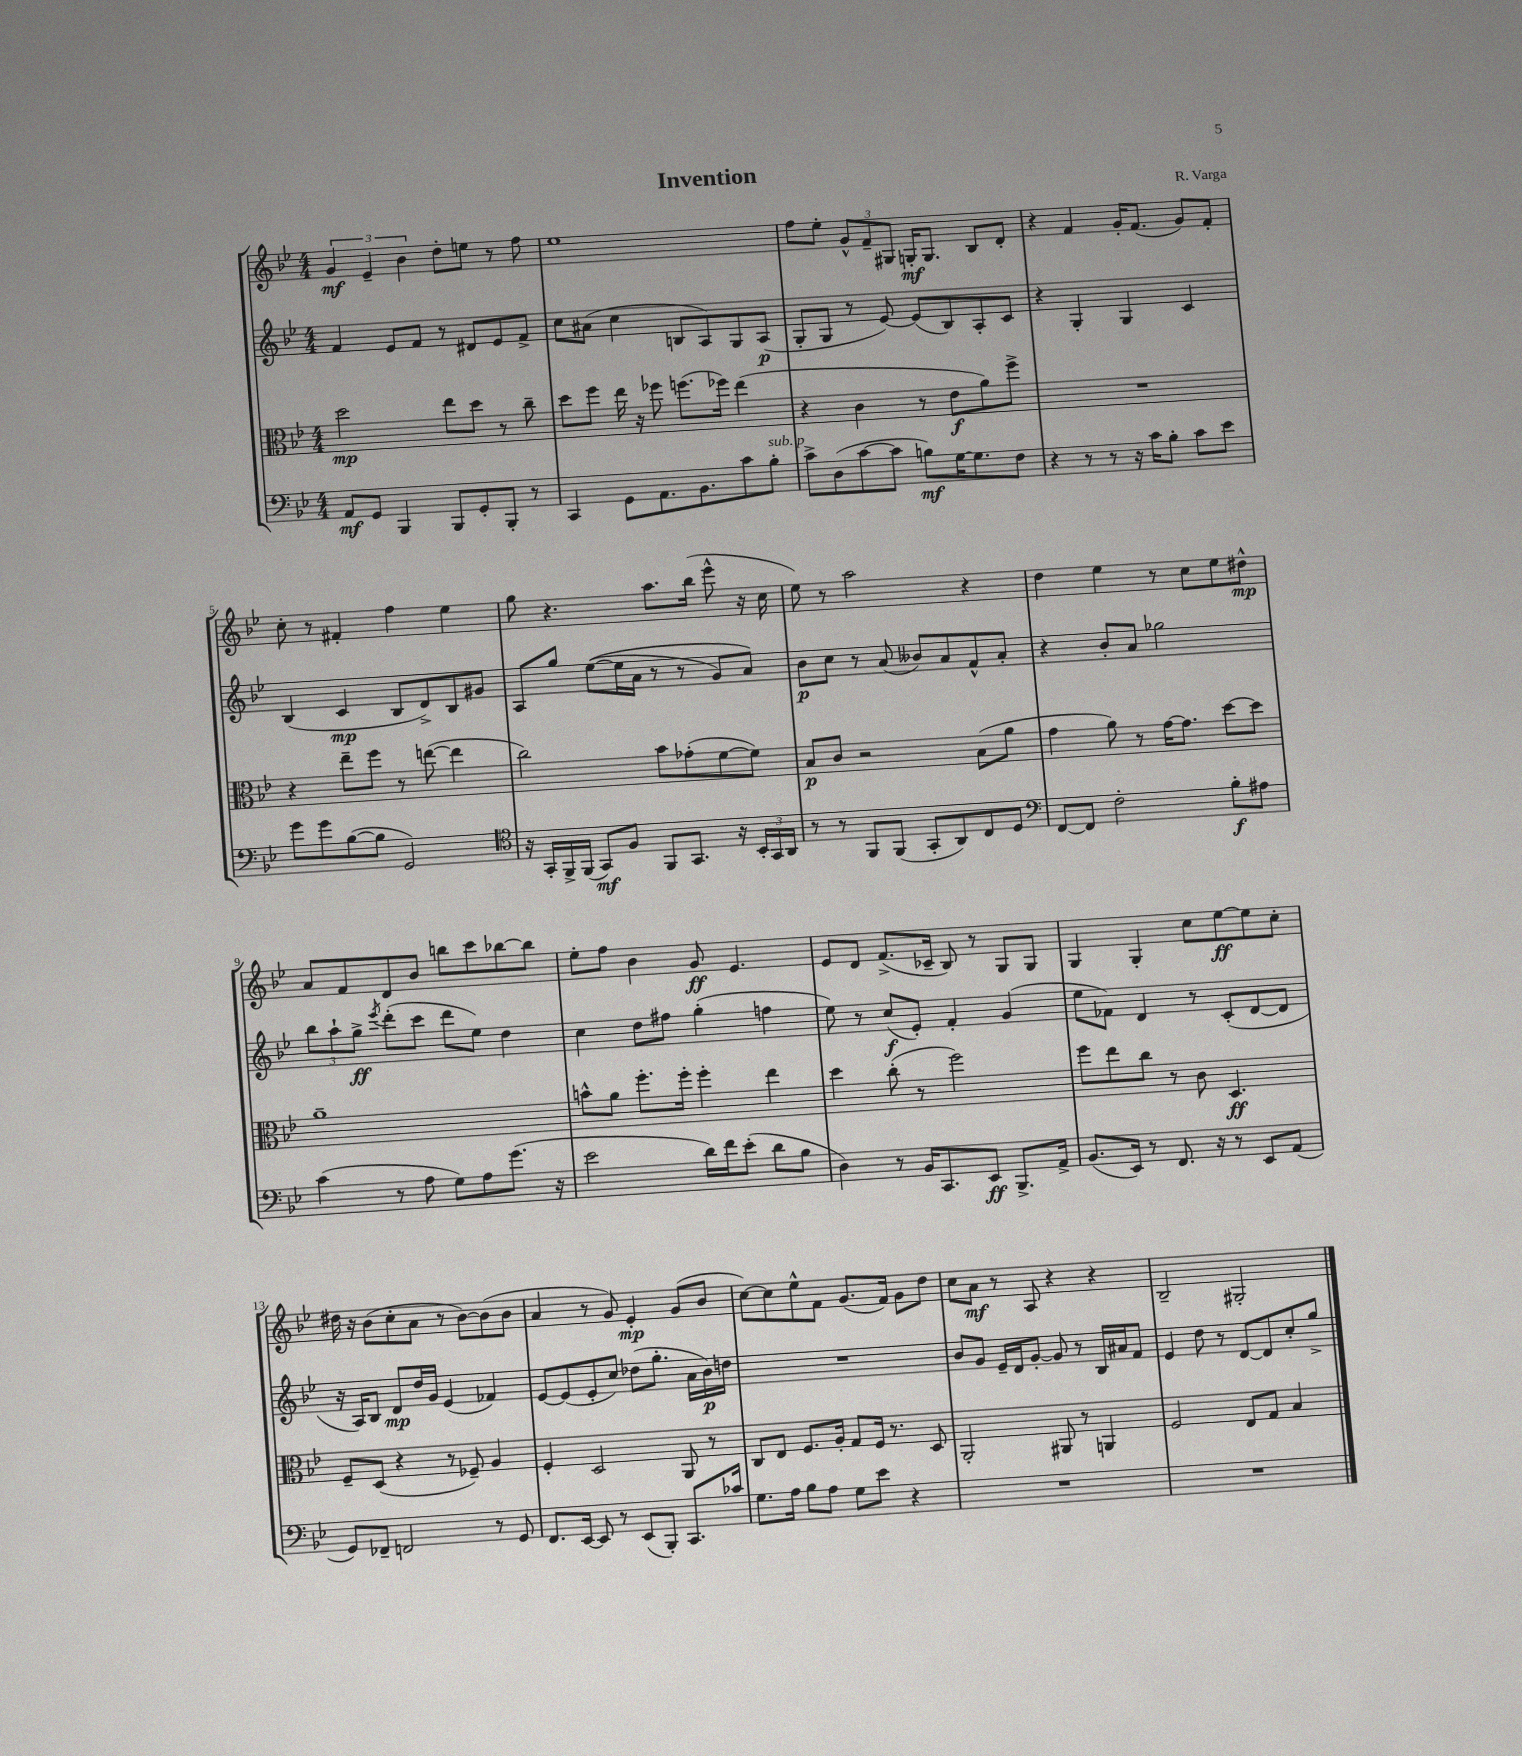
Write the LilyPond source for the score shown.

\header { title = "Invention" composer = "R. Varga" }
<<
\new StaffGroup <<
\new Staff = "s0" {
    \clef treble \key bes \major \numericTimeSignature \time 4/4
    \tuplet 3/2 { g'4\mf ees'4-- bes'4 } d''8-. e''8 r8 f''8 |
    ees''1 |
    f''8 ees''8-. \tuplet 3/2 { g'8-^ f'8-- gis8 } g16-.\mf g8. bes8 d'8-. |
    r4 f'4 g'16-. f'8.( g'8) f'8-. |
    c''8-. r8 fis'4-. f''4 ees''4 |
    g''8 r4. a''8. bes''16( ees'''8-^ r16 c''16 |
    ees''8) r8 a''2 r4 |
    d''4 ees''4 r8 c''8 ees''8 dis''8-^\mp |
    a'8 f'8 d'8 bes'8 b''8 c'''8 bes''8~ bes''8 |
    ees''8-. f''8 bes'4 g'8\ff ees'4. |
    ees'8 d'8 f'8.->( ces'16-- bes8) r8 g8 g8 |
    g4 g4-. c''8 ees''8~\ff ees''8 c''8-. |
    dis''16 r16 bes'8( c''8-. a'8 r8 bes'8~) bes'8( bes'8 |
    a'4 r8 g'8) ees'4-.\mp g'8( bes'8 |
    c''8~) c''8 ees''8-^ f'8 g'8.( f'16) g'8 d''8 |
    c''8 a'8\mf r8 a8 r4 r4 |
    bes2-- gis2-. \bar "|." |
}
\new Staff = "s1" {
    \clef treble \key bes \major \numericTimeSignature \time 4/4
    f'4 ees'8 f'8 r8 dis'8 ees'8 f'8-> |
    c''8 ais'8( c''4 b8 a8) g8 a8\p( |
    g8-. g8 r8 ees'8~) ees'8( bes8) a8-. c'8 |
    r4 g4-. g4 c'4 |
    bes4( c'4\mp bes8 d'8->) bes8 gis'8 |
    a8 g''8 ees''8~(\( ees''16 a'16 r8 r8 g'8) a'8\) |
    bes'8\p c''8 r8 a'8( beses'8) a'8 f'8-^ a'8-. |
    r4 bes'8-. a'8 ges''2 |
    \tuplet 3/2 { bes''8 a''8-! g''8->\ff } \acciaccatura { ees'''8 } d'''8-.( c'''8 d'''8 ees''8) d''4 |
    c''4 d''8 fis''8 g''4-.( f''4 |
    ees''8) r8 c''8\f( ees'8-.) f'4-. g'4( |
    ees''8 fes'8) d'4 r8 c'8-.( d'8~ d'8 |
    r16 a16) bes8 d'8\mp d''16 g'16 ees'4( fes'4) |
    ees'8~ ees'8( ees'8-. c''8) des''8( g''8.-. a'16 bes'16\p) d''16 |
    R1 |
    bes'8 g'8 ees'16-- d'16 g'8~-. g'8 r8 bes16 ais'16 f'8 |
    ees'4 d''8 r8 d'8~ d'8 c''8-. g''8-> \bar "|." |
}
\new Staff = "s2" {
    \clef alto \key bes \major \numericTimeSignature \time 4/4
    d''2\mp ees''8 d''8 r8 c''8-- |
    d''8 f''8 ees''16 r16 fes''8 f''8.( fes''16) ees''4( |
    r4 c'4 r8 ees'8\f a'8) f''8-> |
    R1 |
    r4 ees''8-- f''8 r8 e''8~( e''4 |
    c''2) bes'8 ges'8-.( f'8~ f'8) |
    bes8\p c'8 r2 bes8( a'8 |
    g'4 a'8) r8 g'16~ g'8. d''8~ d''8 |
    a'1-- |
    b'8-^ a'8 f''8.-. f''16-. f''4-. ees''4 |
    d''4 c''8-.( r8 f''2) |
    f''8 ees''8 c''8 r8 c'8 d4.\ff |
    f8-- d8( r4 r8 fes8--) a4 |
    f4-. d2 a,8 r8 |
    c8 ees8 f8. a16-. g8 f16 r8. d8 |
    a,2-. ais,8 r8 a,4 |
    f2 ees8 g8 bes4 \bar "|." |
}
\new Staff = "s3" {
    \clef bass \key bes \major \numericTimeSignature \time 4/4
    a,8\mf g,8 bes,,4 bes,,8 g,8-. bes,,8-. r8 |
    c,4 g,8 a,8. bes,8. c'8 bes8-.^\markup { \italic "sub. p" } |
    c'8-> d8( c'8~ c'8 b8\mf) g16~ g8. f8 |
    r4 r8 r8 r16 c'16 bes8-. c'8 ees'8 |
    g'8 g'8 bes8~( bes8 g,2) |
    \clef tenor r16 g,16-. f,16-> f,16( g,8\mf) f8 f,8 g,8. r16 \tuplet 3/2 { bes,16-. g,16 a,16 } |
    r8 r8 f,8 f,8( g,8-. a,8) c8 d8 |
    \clef bass f,8~ f,8 f2-. bes8-.\f ais8 |
    c'4( r8 a8 g8) a8 g'8.( r16 |
    ees'2 d'16) f'16 ees'8-.( d'8 bes8 |
    d4) r8 bes,16 c,8. ees,8\ff bes,,8.-> a,16-> |
    bes,8.( ees,16) r8 f,8. r16 r8 ees,8 a,8( |
    g,8) fes,8-- f,2 r8 g,8 |
    f,8. ees,16~ ees,8 r8 ees,8( bes,,8-.) c,8. ces'16 |
    g8. a16 bes8 a8 g8 ees'8 r4 |
    R1 |
    R1 \bar "|." |
}
>>
>>
